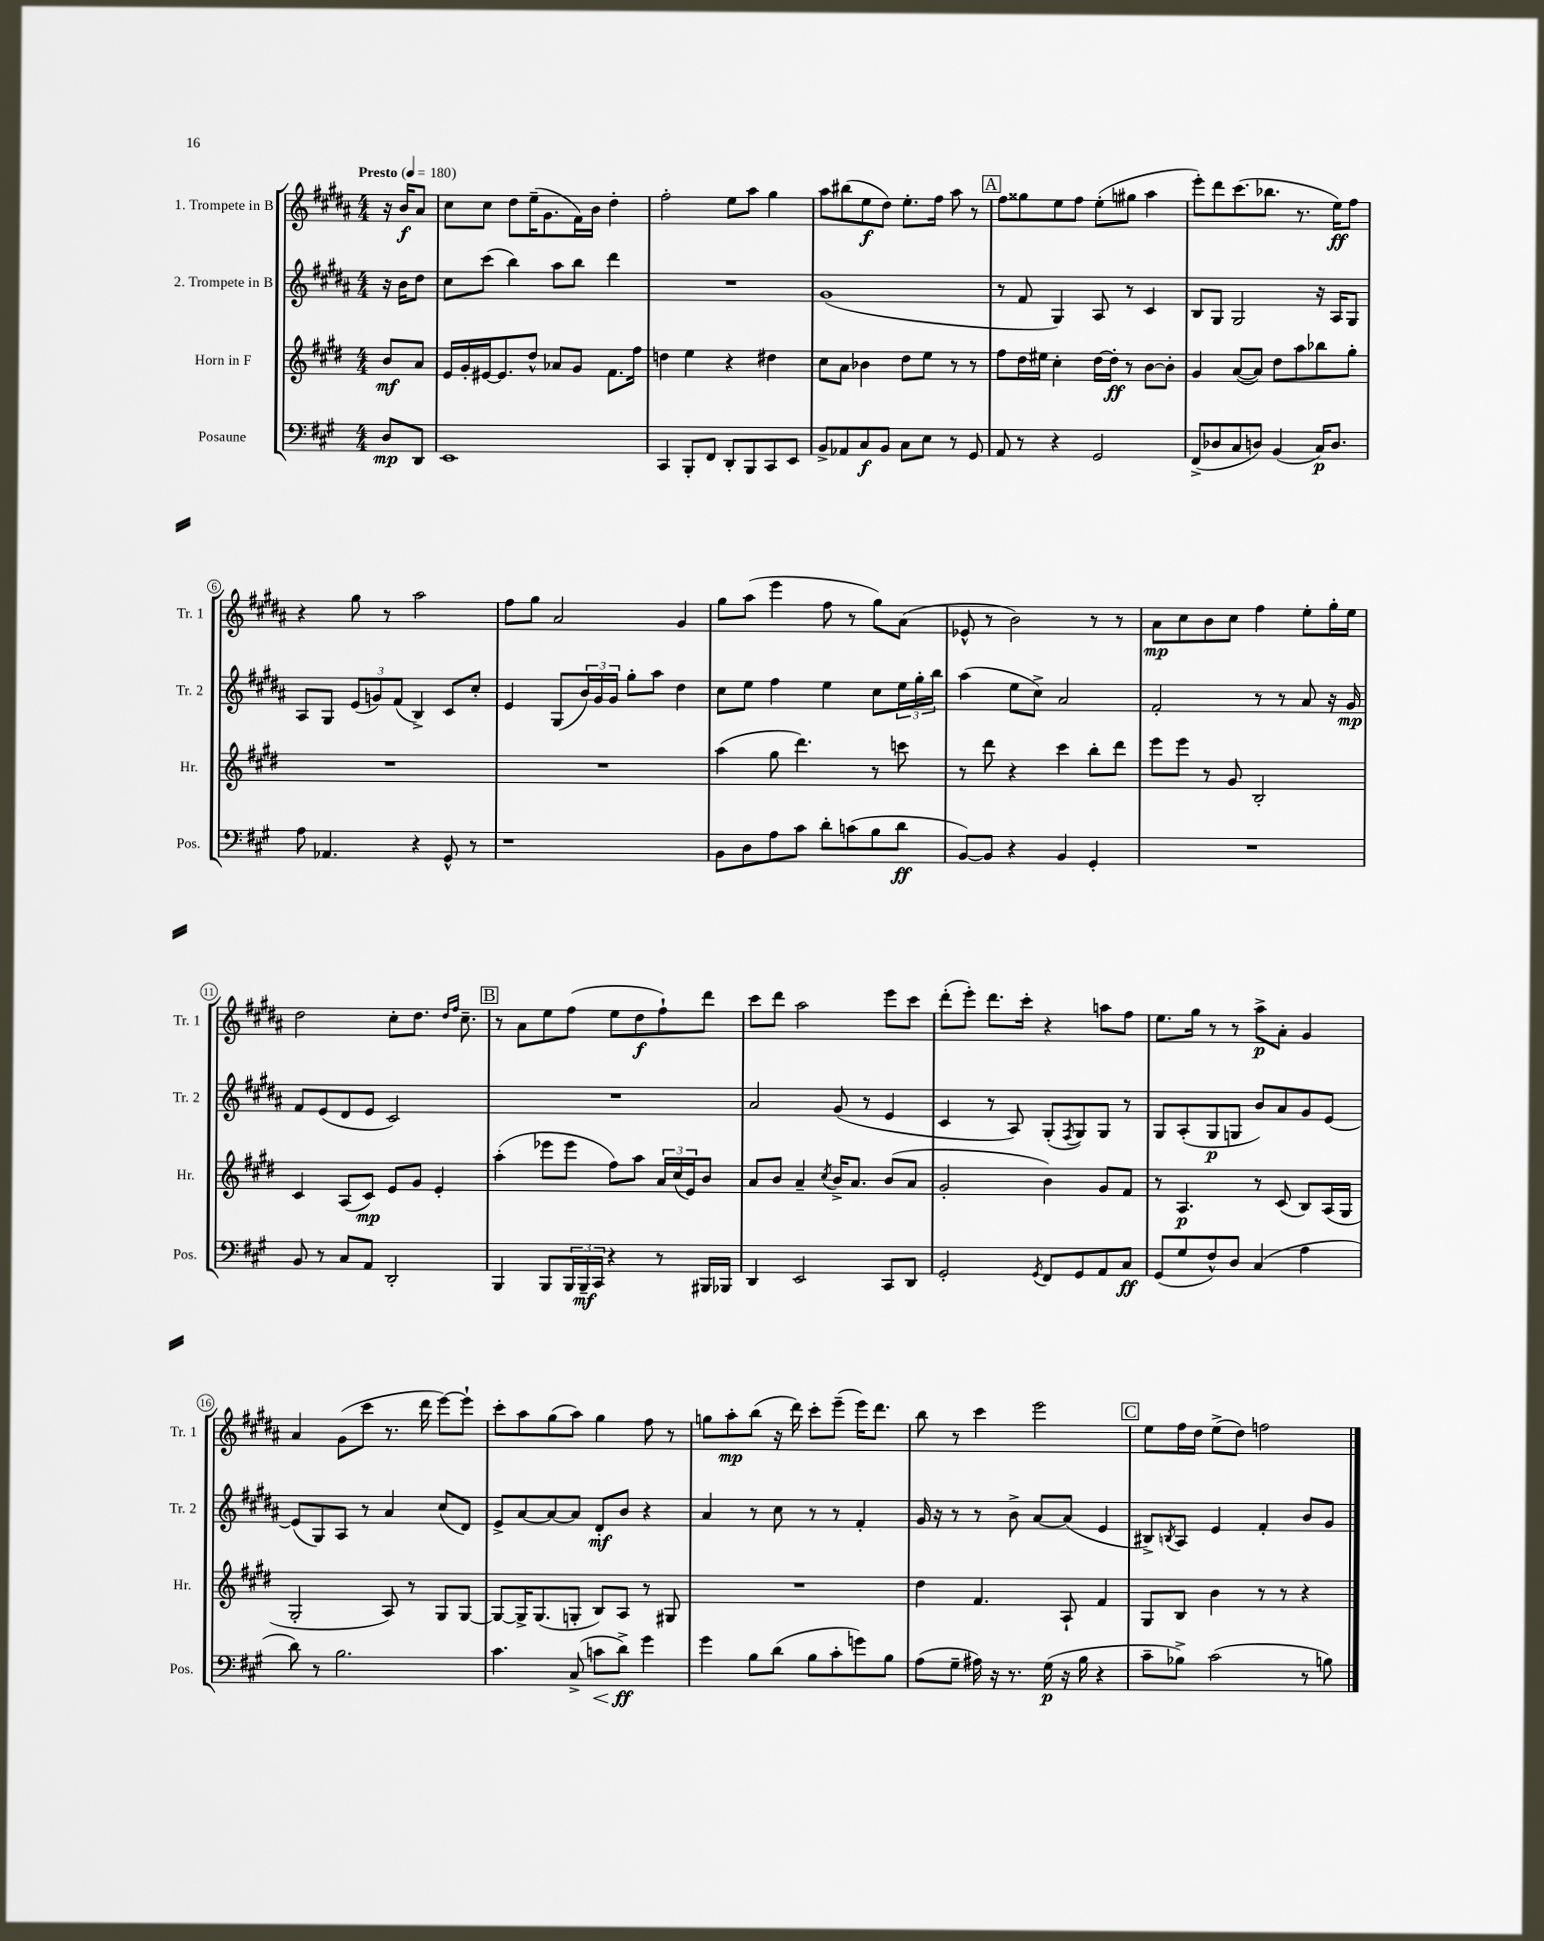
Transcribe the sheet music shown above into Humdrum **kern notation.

**kern	**dynam	**kern	**dynam	**kern	**dynam	**kern	**dynam
*part4	*part4	*part3	*part3	*part2	*part2	*part1	*part1
*staff4	*staff4	*staff3	*staff3	*staff2	*staff2	*staff1	*staff1
*I"Posaune	*	*I"Horn in F	*	*I"2. Trompete in B	*	*I"1. Trompete in B	*
*I'Pos.	*	*I'Hr.	*	*I'Tr. 2	*	*I'Tr. 1	*
*clefF4	*	*clefG2	*	*clefG2	*	*clefG2	*
*k[f#c#g#]	*	*k[f#c#g#d#]	*	*k[f#c#g#d#a#]	*	*k[f#c#g#d#a#]	*
*M4/4	*	*M4/4	*	*M4/4	*	*M4/4	*
*MM180	*	*MM180	*	*MM180	*	*MM180	*
=	=	=	=	=	=	=	=
!	!	!	!	!	!	!LO:TX:a:B:t=Presto	!
8D/L	mp	8b/L	mf	16r	.	16r	.
.	.	.	.	16b\KL	.	16b/KL	f
8DD/J	.	8a/J	.	8dd#\J	.	8a#/J	.
=1	=1	=1	=1	=1	=1	=1	=1
1EE	.	16e/LL	.	8cc#\L	.	8cc#\L	.
.	.	16g#'/	.	.	.	.	.
.	.	[16e#X/J	.	(8ccc#\J	.	8cc#\J	.
.	.	8.e#/]	.	.	.	.	.
.	.	.	.	4bb\)	.	8dd#\L	.
.	.	8dd#^^/J	.	.	.	(16ee~\K	.
.	.	.	.	.	.	8.g#\	.
.	.	8a-X/L	.	8aa#\L	.	.	.
.	.	8g#/J	.	8bb\J	.	16f#\L)	.
.	.	.	.	.	.	16b\JJ	.
.	.	8.f#\L	.	4ddd#\	.	4dd#'\	.
.	.	16ff#\Jk	.	.	.	.	.
=2	=2	=2	=2	=2	=2	=2	=2
4CC#/	.	4ddn\	.	1r	.	2ff#'\	.
8BBB'/L	.	4ee\	.	.	.	.	.
8FF#/J	.	.	.	.	.	.	.
8DD'/L	.	4r	.	.	.	8ee\L	.
8BBB/	.	.	.	.	.	8aa#\J	.
8CC#/	.	4dd#X\	.	.	.	4gg#\	.
8EE/J	.	.	.	.	.	.	.
=3	=3	=3	=3	=3	=3	=3	=3
8BB^/L	.	8cc#\L	.	(1g#	.	8aa#\L	.
8AA-X/	.	8a\J	.	.	.	(8bb#X\	.
8C#/	f	4b-X\	.	.	.	8ee\	f
8BB/J	.	.	.	.	.	8dd#\J)	.
8C#\L	.	8dd#\L	.	.	.	8.ee'\L	.
8E\J	.	8ee\J	.	.	.	.	.
.	.	.	.	.	.	16ff#\Jk	.
8r	.	8r	.	.	.	8aa#\	.
8GG#/	.	8r	.	.	.	8r	.
!!LO:REH:place=s1:t=A
=4	=4	=4	=4	=4	=4	=4	=4
8AA/	.	8ff#\L	.	8r	.	8ff#\L	.
8r	.	16dd#\L	.	8f#/	.	8gg##X\	.
.	.	16ee#X\JJ	.	.	.	.	.
4r	.	4cc#'\	.	4G#/)	.	8ee\	.
.	.	.	.	.	.	8ff#\J	.
2GG#/	.	[16dd#\LL	.	8A#/	.	(8ee'\L	.
.	.	16dd#'\JJ]	ff	.	.	.	.
.	.	8r	.	8r	.	8gg#X\J	.
.	.	[8b\L	.	4c#/	.	4aa#\	.
.	.	8b'\J]	.	.	.	.	.
=5	=5	=5	=5	=5	=5	=5	=5
(8FF#^/L	.	4g#/	.	8B/L	.	8eee'\L)	.
8D-X/	.	.	.	8G#/J	.	8ddd#\	.
8C#/	.	([8a/L	.	2G#/	.	(8.ccc#\	.
8Dn/J)	.	8a/J])	.	.	.	.	.
.	.	.	.	.	.	8.bb-X\J	.
(4BB/	.	8dd#\L	.	.	.	.	.
.	.	8aa\	.	.	.	8.r	.
16C#/KL)	p	8bb-X\	.	16r	.	.	.
8.D/J	.	.	.	16A#/KL	.	16ee\KL)	ff
.	.	8gg#'\J	.	8G#/J	.	8ff#\J	.
!!LO:LB:g=z
=6	=6	=6	=6	=6	=6	=6	=6
8A\	.	1r	.	8A#/L	.	4r	.
4.AA-X/	.	.	.	8G#/J	.	.	.
.	.	.	.	(12e/L	.	8gg#\	.
.	.	.	.	12gn/)	.	.	.
.	.	.	.	.	.	8r	.
.	.	.	.	(12f#/J	.	.	.
4r	.	.	.	4B^/)	.	2aa#\	.
8GG#^^/	.	.	.	8c#/L	.	.	.
8r	.	.	.	8cc#'/J	.	.	.
=7	=7	=7	=7	=7	=7	=7	=7
1r	.	1r	.	4e/	.	8ff#\L	.
.	.	.	.	.	.	8gg#\J	.
.	.	.	.	(8G#/L	.	2a#/	.
.	.	.	.	24b/L)	.	.	.
.	.	.	.	24g#/	.	.	.
.	.	.	.	24g#/JJ	.	.	.
.	.	.	.	8gg#'\L	.	.	.
.	.	.	.	8aa#\J	.	.	.
.	.	.	.	4dd#\	.	4g#/	.
=8	=8	=8	=8	=8	=8	=8	=8
8BB\L	.	(4aa\	.	8cc#\L	.	8gg#\L	.
8D\	.	.	.	8ee\J	.	(8aa#\J	.
8A\	.	8gg#\	.	4ff#\	.	4eee\	.
8c#\J	.	4.ddd#\)	.	.	.	.	.
8d'\L	.	.	.	4ee\	.	8ff#\	.
(8cn\	.	.	.	.	.	8r	.
8B\	.	8r	.	8cc#\L	.	8gg#\L)	.
8d\J	ff	8cccn\	.	24ee\L	.	(8a#\J	.
.	.	.	.	24gg#'\	.	.	.
.	.	.	.	24bb\JJ	.	.	.
=9	=9	=9	=9	=9	=9	=9	=9
[8BB/L)	.	8r	.	(4aa#\	.	8e-X^^/	.
8BB/J]	.	8ddd#\	.	.	.	8r	.
4r	.	4r	.	8ee\L	.	2b\)	.
.	.	.	.	8cc#^\J)	.	.	.
4BB/	.	4ccc#\	.	2a#/	.	.	.
4GG#'/	.	8bb'\L	.	.	.	8r	.
.	.	8ddd#\J	.	.	.	8r	.
=10	=10	=10	=10	=10	=10	=10	=10
1r	.	8eee\L	.	2f#'/	.	8a#\L	mp
.	.	8eee\J	.	.	.	8cc#\	.
.	.	8r	.	.	.	8b\	.
.	.	8g#/	.	.	.	8cc#\J	.
.	.	2B'/	.	8r	.	4ff#\	.
.	.	.	.	8r	.	.	.
.	.	.	.	8a#/	.	8ee'\L	.
.	.	.	.	16r	.	16gg#'\L	.
.	.	.	.	16g#/	mp	16ee\JJ	.
!!LO:LB:g=z
=11	=11	=11	=11	=11	=11	=11	=11
8BB/	.	4c#/	.	8f#/L	.	2dd#\	.
8r	.	.	.	(8e/	.	.	.
8C#/L	.	(8A/L	.	8d#/	.	.	.
8AA/J	.	8c#/J)	mp	8e/J	.	.	.
2DD'/	.	8e/L	.	2c#/)	.	8cc#'\L	.
.	.	8g#/J	.	.	.	8.dd#\J	.
.	.	4e'/	.	.	.	.	.
.	.	.	.	.	.	16qqdd#/LL	.
.	.	.	.	.	.	16qqff#/JJ	.
.	.	.	.	.	.	8.cc#~\	.
!!LO:REH:place=s1:t=B
=12	=12	=12	=12	=12	=12	=12	=12
4BBB/	.	(4aa'\	.	1r	.	8r	.
.	.	.	.	.	.	8a#\L	.
8BBB/L	.	8eee-X\L	.	.	.	8ee\	.
24BBB/L	.	8eee-\J	.	.	.	(8ff#\J	.
24BBB~/	mf	.	.	.	.	.	.
24CC#/JJ	.	.	.	.	.	.	.
4r	.	8ff#\L)	.	.	.	8ee\L	.
.	.	8aa\J	.	.	.	8dd#\	f
8r	.	24a/LL	.	.	.	8ff#`\)	.
.	.	(24cc#/	.	.	.	.	.
.	.	24e/J)	.	.	.	.	.
16BBB#X/LL	.	8b/J	.	.	.	8ddd#\J	.
16BBB-X/JJ	.	.	.	.	.	.	.
=13	=13	=13	=13	=13	=13	=13	=13
4DD/	.	8a/L	.	2a#/	.	8ccc#\L	.
.	.	8b/J	.	.	.	8ddd#\J	.
2EE/	.	4a~/	.	.	.	2aa#\	.
.	.	8qcc#/	.	.	.	.	.
.	.	16b^/KL	.	(8g#/	.	.	.
.	.	8.a/J	.	.	.	.	.
.	.	.	.	8r	.	.	.
8CC#/L	.	(8b/L	.	4e/	.	8eee\L	.
8DD/J	.	8a/J	.	.	.	8ccc#\J	.
=14	=14	=14	=14	=14	=14	=14	=14
2GG#'/	.	2g#'/	.	4c#/	.	(8ddd#'\L	.
.	.	.	.	.	.	8eee'\J)	.
.	.	.	.	8r	.	8.ddd#\L	.
.	.	.	.	8A#/)	.	.	.
.	.	.	.	.	.	16ccc#'\Jk	.
8qGG#/	.	.	.	.	.	.	.
8FF#/L	.	4b\)	.	(8G#'/L	.	4r	.
.	.	.	.	8qF#/	.	.	.
8GG#/	.	.	.	8G#/)	.	.	.
8AA/	.	8g#/L	.	8G#/J	.	8aan\L	.
8C#/J	ff	8f#/J	.	8r	.	8ff#\J	.
=15	=15	=15	=15	=15	=15	=15	=15
(8GG#/L	.	8r	.	8G#/L	.	8.ee\L	.
8G#/	.	4.A/	p	(8A#'/	.	.	.
.	.	.	.	.	.	16gg#\Jk	.
8F#^^/)	.	.	.	8G#/	p	8r	.
8D/J	.	.	.	8Gn/J	.	8r	.
(4C#/	.	8r	.	8b/L)	.	8aa#^\L	p
.	.	(8c#/	.	8a#/	.	8a#'\J	.
4A\	.	8B/L)	.	8g#/	.	4g#/	.
.	.	(16A/L	.	[8e/J	.	.	.
.	.	16G#/JJ	.	.	.	.	.
!!LO:LB:g=z
=16	=16	=16	=16	=16	=16	=16	=16
8d\)	.	2G#'/	.	(8e/L]	.	4a#/	.
8r	.	.	.	8G#/)	.	.	.
2.B\	.	.	.	8A#/J	.	(8g#\L	.
.	.	.	.	8r	.	8ccc#\J	.
.	.	8A/)	.	4a#/	.	8.r	.
.	.	8r	.	.	.	.	.
.	.	.	.	.	.	16ddd#\	.
.	.	8G#/L	.	(8cc#/L	.	[8eee\L)	.
.	.	[8G#/J	.	8d#/J)	.	8eee`\J]	.
=17	=17	=17	=17	=17	=17	=17	=17
4.c#\	.	8G#/L_	.	8e^/L	.	8ccc#'\L	.
.	.	16G#^/K]	.	[8a#/	.	8aa#\	.
.	.	(8.G#/	.	.	.	.	.
.	.	.	.	8a#/_	.	(8gg#\	.
(8C#^/	.	8Gn'/J	.	8a#/J]	.	8aa#\J)	.
!	!LO:HP:b	!	!	!	!	!	!
8cn\L	<	8B/L)	.	8d#'/L	mf	4gg#\	.
8d^\J)	ff	8A/J	.	8b/J	.	.	.
4g#\	[	8r	.	4r	.	8ff#\	.
.	.	8G#X/	.	.	.	8r	.
=18	=18	=18	=18	=18	=18	=18	=18
4g#\	.	1r	.	4a#/	.	8ggn\L	.
.	.	.	.	.	.	8aa#'\	mp
8B\L	.	.	.	8r	.	(8bb\J	.
(8d\J	.	.	.	8cc#\	.	16r	.
.	.	.	.	.	.	16ddd#\)	.
8B\L	.	.	.	8r	.	8ccc#'\L	.
8c#'\	.	.	.	8r	.	(8eee~\J	.
8gn\)	.	.	.	4f#'/	.	16eee\KL)	.
.	.	.	.	.	.	8.ddd#\J	.
8B\J	.	.	.	.	.	.	.
=19	=19	=19	=19	=19	=19	=19	=19
(8A\L	.	4dd#\	.	16g#/	.	8bb\	.
.	.	.	.	16r	.	.	.
8G#~\J	.	.	.	8r	.	8r	.
16A#X\)	.	4.f#/	.	8r	.	4ccc#\	.
16r	.	.	.	.	.	.	.
8.r	.	.	.	8b^\	.	.	.
.	.	.	.	[8a#/L	.	2eee\	.
(16G#\	p	.	.	.	.	.	.
16r	.	8A`/	.	(8a#/J]	.	.	.
16B\	.	.	.	.	.	.	.
4r	.	4f#/	.	4e/	.	.	.
!!LO:REH:place=s1:t=C
=20	=20	=20	=20	=20	=20	=20	=20
8c#~\L	.	8G#/L	.	8B#X^/L)	.	8ee\L	.
.	.	.	.	8qBn/	.	.	.
8B-X^\J)	.	8B/J	.	8A#/J	.	16ff#\L	.
.	.	.	.	.	.	16dd#\JJ	.
(2c#\	.	4b\	.	4e/	.	(8ee^\L	.
.	.	.	.	.	.	8dd#\J)	.
.	.	8r	.	4f#'/	.	2ffn\	.
.	.	8r	.	.	.	.	.
8r	.	4r	.	8b/L	.	.	.
8Bn\)	.	.	.	8g#/J	.	.	.
==	==	==	==	==	==	==	==
*-	*-	*-	*-	*-	*-	*-	*-
